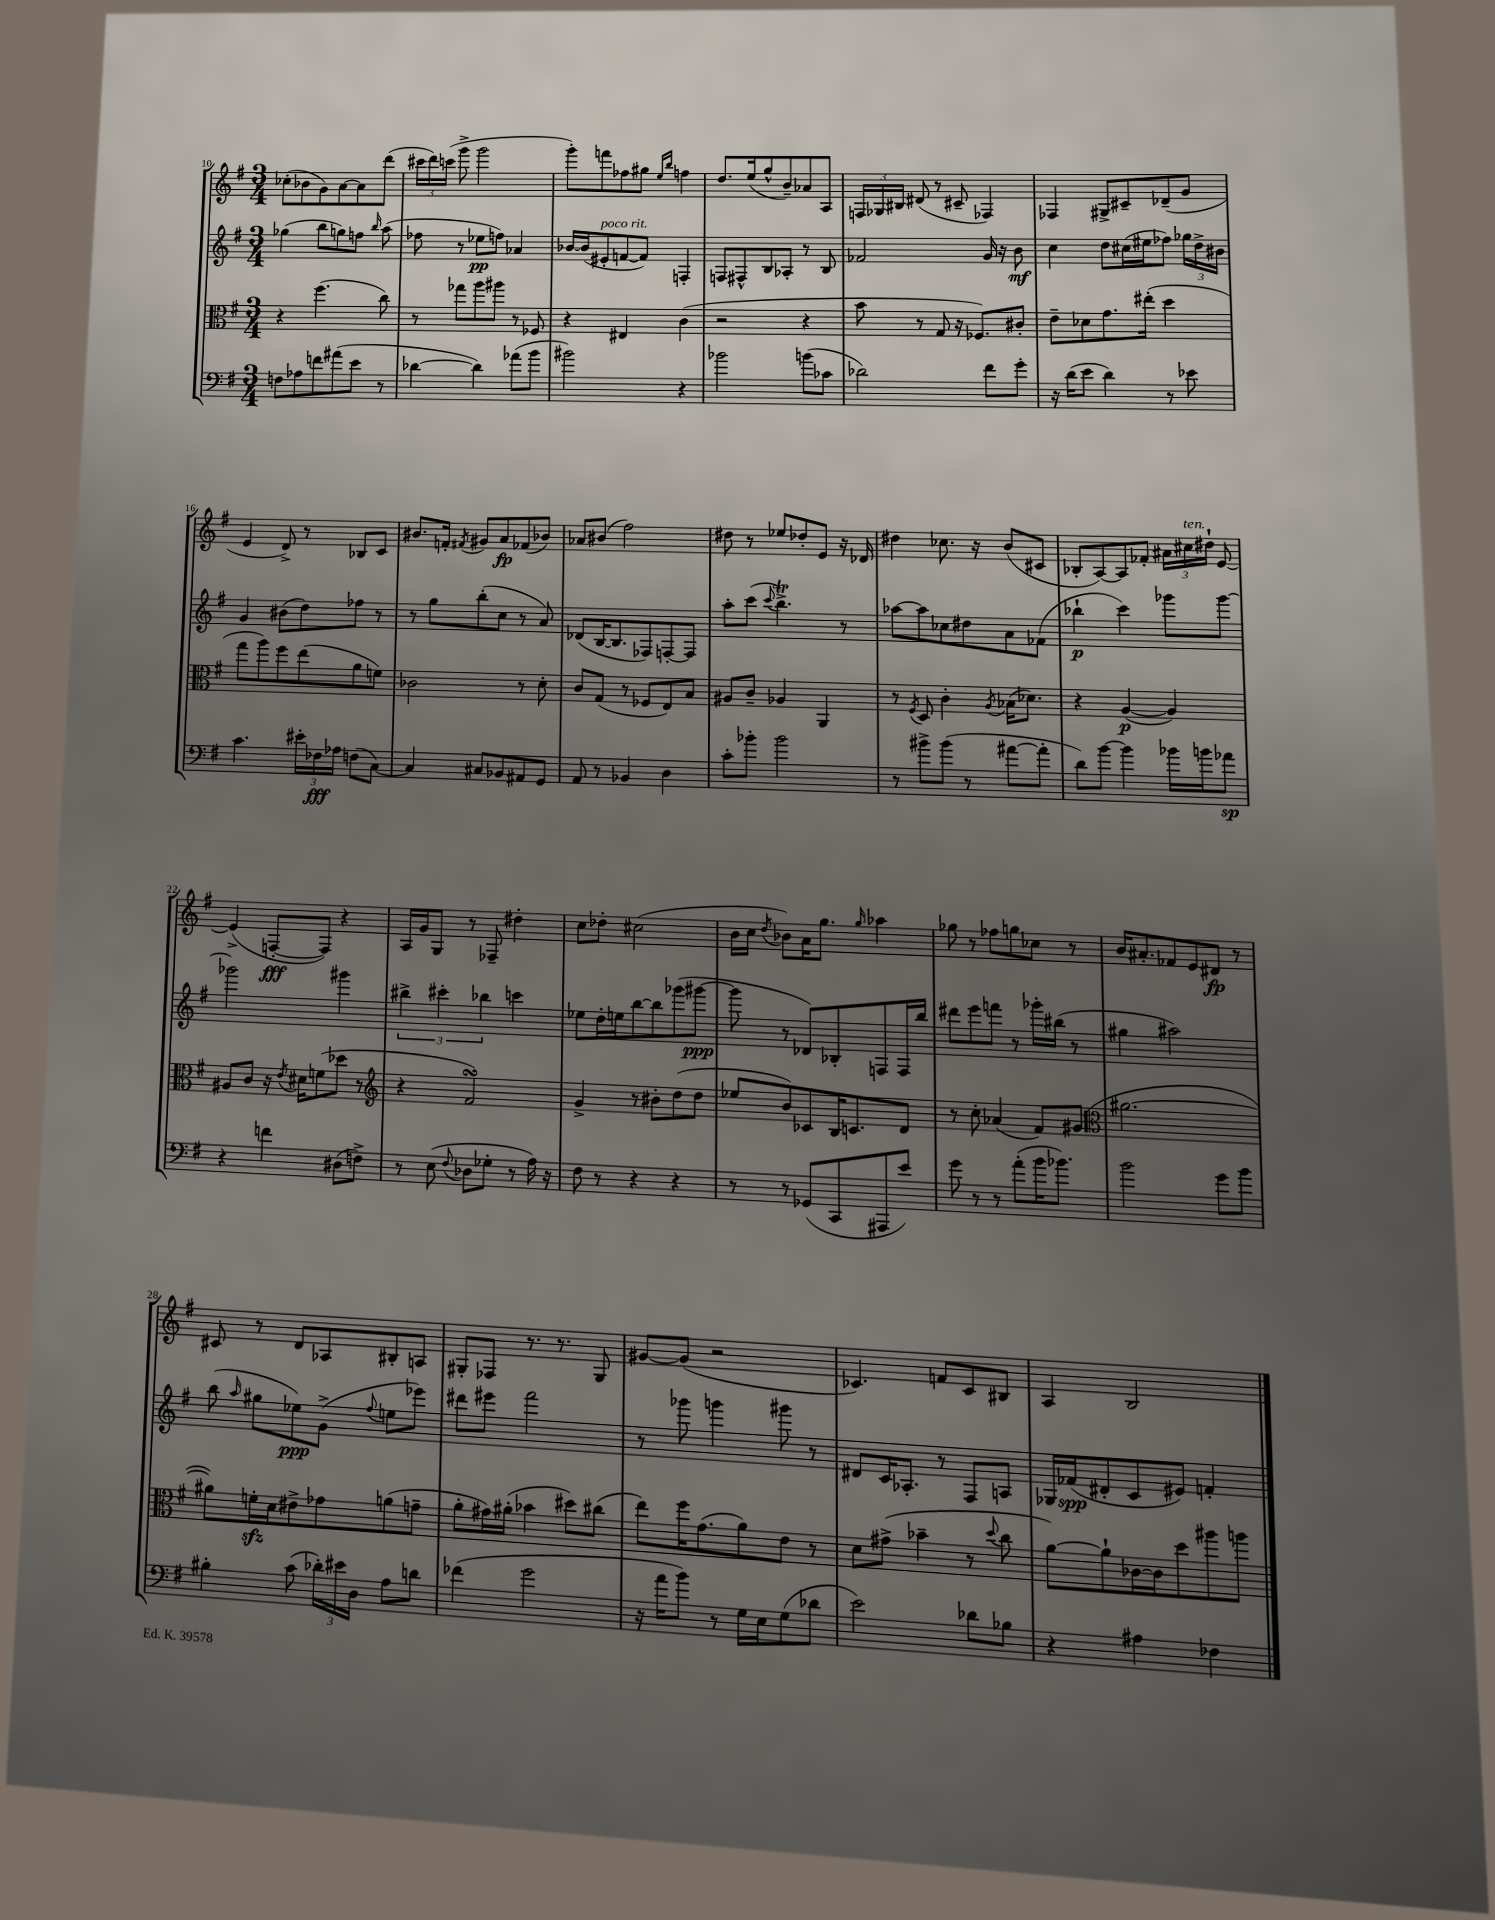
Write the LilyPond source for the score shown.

<<
\new StaffGroup <<
\new Staff = "s0" {
    \clef treble \key g \major \numericTimeSignature \time 3/4
    \autoBeamOff ces''8[-.( bes'8 g'8) a'8~ a'8 d'''8]( |
    \tuplet 3/2 { cis'''16[ d'''16) c'''16]( } g'''8-> g'''2 |
    g'''8[-.) f'''8 fes''8 gis''8] \grace { e''16[ b''16] } f''4 |
    d''8.[ e''16( g''8-^ b'8--) aes'8 a8] |
    \tuplet 3/2 { f16[ ges16 bis16] } dis'8( r8 cis'8-- fes4) |
    fes4 gis8[-> cis'8-- des'8--( g'8] |
    e'4 d'8->) r8 bes8[ c'8] |
    bis'8.[ f'16]-. \acciaccatura { fis'8 } gis'8[ a'8\fp fes'8( bes'8]) |
    aes'8[ bis'8]( fis''2) |
    dis''8 r8 ees''8[ des''8-. e'8] r16 des'16 |
    dis''4 ces''8. r16 b'8[( cis'8] |
    bes8[-. a8~) a8 fes'8]-. \tuplet 3/2 { ais'16[ cis''16^\markup { \italic "ten." } dis''16]-! } e'8~ |
    e'4->( f8[~-.\fff f8]) r4 |
    a16[ g'16 g8] r8 fes8-- dis''4-. |
    c''8[ des''8]-. cis''2( |
    b'16[ c''16] \acciaccatura { d''8 } bes'8[) a'16 g''8.] \grace { g''16 } aes''4 |
    ges''8 r8 fes''8[ g''8 ces''8] r8 |
    b'16[ ais'8.-. fes'8 e'8 dis'8]\fp r8 |
    cis'8 r8 d'8[ aes8 bis8-. a8] |
    gis8[-. fes8] r8. r8. gis8 |
    gis'8[~ gis'8]( r2 |
    ces'4.) f'8[ ces'8 bis8] |
    a4 b2 \bar "|." |
}
\new Staff = "s1" {
    \clef treble \key g \major \numericTimeSignature \time 3/4
    \autoBeamOff ges''4( b''8[ g''8) f''8] \grace { b''16 } a''8( |
    fes''8 r8 ees''8[\pp f''8]) aes'4 |
    bes'16[~ bes'16( eis'8-.^\markup { \italic "poco rit." } f'8~ f'8]) f4-. |
    f8[ fis8-^ b8 aes8]-. r8 b8 |
    fes'2 g'16 r16 b'8\mf |
    c''4 d''8[ cis''16( eis''16 fes''8]) \tuplet 3/2 { ges''16[ d''16-> bis'16] } |
    g'4 bis'8[( d''8) fes''8] r8 |
    r8 g''8[ b''8-.( c''8] r8 a'8) |
    des'8[( b16~ b8. fes8) f8~-. f8] |
    a''8[-. c'''8]( \appoggiatura { c'''8 } b''4.->\trill) r8 |
    aes''8[~ aes''8 ces''8 dis''8 a'8 fes'8]( |
    bes''4-!\p c'''4) ges'''8[ ges'''8]~ |
    ges'''2 gis'''4 |
    \tuplet 3/2 { bis''4-> cis'''4-. bes''4 } c'''4 |
    ees''8[ d''16-. e''16 b''8~ b''8 ges'''8( gis'''8]~\ppp |
    gis'''8 r8 des'8[) bes8-. f8 f16 b''16] |
    dis'''8[ e'''8 f'''8] r8 ges'''16[-. bis''16]( r8 |
    gis''4 ais''2) |
    b''8( \grace { a''16 } gis''8[ ees''8\ppp) g'8]->( \appoggiatura { fis''8 } e''8[ ees'''8]) |
    dis'''8[ eis'''8] fis'''2 |
    r8 ges'''8 g'''4 gis'''8 r8 |
    dis'8[ c'16 aes8.]-. r8 fis8[ a8] |
    ges16[ fes'16\spp( dis'8-. c'8 eis'8]) f'4-. \bar "|." |
}
\new Staff = "s2" {
    \clef alto \key g \major \numericTimeSignature \time 3/4
    \autoBeamOff r4 fis''4.( c''8) |
    r8 ges''8[ a''8 ais''8] r8 fes8 |
    r4 eis4 c'4( |
    r2 r4 |
    b'8 r8 g8 r16 fes8.[) cis'8]-. |
    e'8[-- des'8 g'8. eis''16]-.( d''4 |
    g''8[ a''8) fis''8 e''8( a'8 f'8]) |
    ces'2 r8 d'8-. |
    c'8[ g8]( r8 fes8[ e8) b8] |
    ais8[ c'8]-- aes4 a,4 |
    r8 \acciaccatura { fis8 } d8 c'4-. \acciaccatura { a8 } bes16[( des'8.]) |
    r4 a4~\p( a4) |
    ais8[ c'8] r16 \acciaccatura { e'8 } dis'16[ f'8( des''8] r8 |
    \clef treble r4 fis'2\turn) |
    g'4-> r8 bis'8[-. d''8( d''8] |
    ees''8[ b'8) ces'8 b16 c'8. d'8] |
    r8 c''8-. aes'4( fis'8[) gis'8]( |
    \clef alto ais'2.~ |
    ais'8[) f'16-.\sfz d'16 eis'8-> ges'8 a'8( g'8]-- |
    a'8[-. gis'16) ais'16]-.( bes'4 dis''8[) cis''8]( |
    e''8[) fis''16 g'8.( a'8) e'8] r8 |
    d'8[ gis'8]->( bes'4-- r8 \appoggiatura { d''8 } c''8 |
    a'8[~) a'8-! ces'16~ ces'16 d''8 ais''8 a''8] \bar "|." |
}
\new Staff = "s3" {
    \clef bass \key g \major \numericTimeSignature \time 3/4
    \autoBeamOff f8[ aes8 f'8 ais'8( e'8] r8 |
    des'4~ des'4) aes'8[( b'8] |
    bis'2) r4 |
    bes'2 b'8[( ces'8] |
    des'2) fis'8[ g'8]-. |
    r16 d'16[( e'8] d'4) r8 ees'8 |
    c'4. \tuplet 3/2 { eis'16[-. fes16\fff aes16] } f8[( c8]~) |
    c4 cis8[ bes,8 ais,8 g,8] |
    a,8 r8 bes,4 d4 |
    c'8[-. bes'8]-. bes'2 |
    r8 bis'8[-> bis'8]( r8 ais'8[~ ais'8]-. |
    d'8[) b'8]~ b'4 bes'16[ b'16 aes'8]\sp |
    r4 f'4 dis8[( f8]->) |
    r8 e8( \appoggiatura { fis8 } des8[ ges8]-. r8 a16) r16 |
    fis8 r8 r4 r4 |
    r8 r8 ges,8[( c,8 ais,,8 e'8]) |
    g'8 r8 r8 a'8[-.( b'16 bes'8.]) |
    b'2 g'8[ b'8] |
    bis4-. c'8( \tuplet 3/2 { des'16[-.) eis'16 d16] } a8[ d'8] |
    fes'4( g'2 |
    r16 a'16[ b'8]) r8 g16[ e16 g8( des'8] |
    e'2) des'8[ bes8] |
    r4 ais4 fes4 \bar "|." |
}
>>
>>
\layout { \context { \Score currentBarNumber = #10 } }
